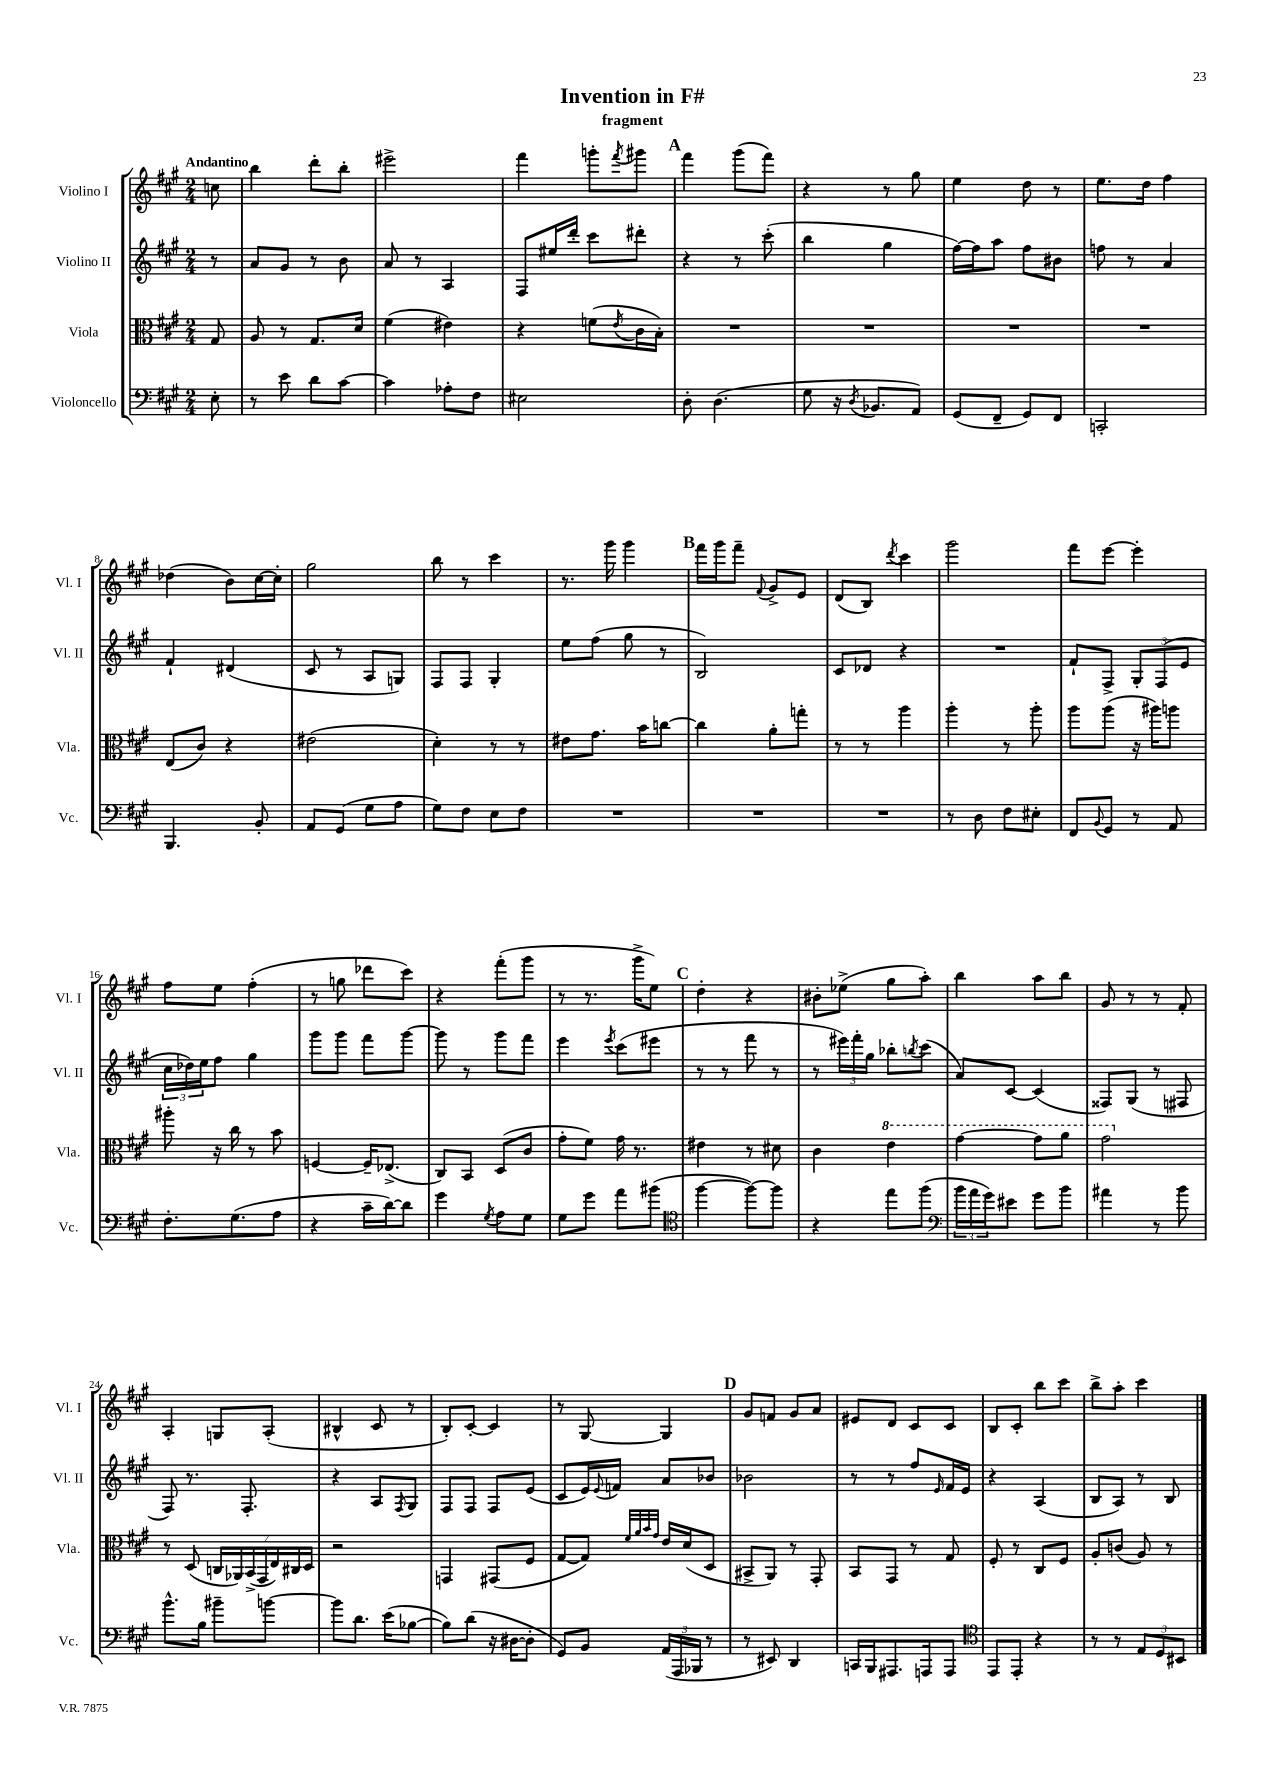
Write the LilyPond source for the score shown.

\header { title = "Invention in F#" subtitle = "fragment" }
<<
\new StaffGroup <<
\new Staff = "s0" \with { instrumentName = "Violino I" shortInstrumentName = "Vl. I" } {
    \clef treble \key a \major \numericTimeSignature \time 2/4 \partial 8 \tempo "Andantino"
    c''8 |
    b''4 d'''8-. b''8-. |
    eis'''2-> |
    fis'''4 g'''8-. \acciaccatura { fis'''8 } gis'''8 |
    \mark \markup { \bold "A" } fis'''4 gis'''8( fis'''8) |
    r4 r8 gis''8 |
    e''4 d''8 r8 |
    e''8. d''16 fis''4 |
    des''4( b'8) cis''16~ cis''16-. |
    gis''2 |
    b''8 r8 cis'''4 |
    r8. gis'''16 gis'''4 |
    \mark \markup { \bold "B" } fis'''16 gis'''16 fis'''8-- \appoggiatura { fis'8 } gis'8-> e'8 |
    d'8( b8) \acciaccatura { d'''8 } cis'''4 |
    gis'''2 |
    fis'''8 e'''8~ e'''4-. |
    fis''8 e''8 fis''4-.( |
    r8 g''8 des'''8 cis'''8) |
    r4 fis'''8-.( gis'''8 |
    r8 r8. gis'''16-> e''8) |
    \mark \markup { \bold "C" } d''4-. r4 |
    bis'8-. ees''8->( gis''8 a''8-.) |
    b''4 a''8 b''8 |
    gis'8 r8 r8 fis'8-. |
    a4-. g8 a8-.( |
    bis4-^ cis'8 r8 |
    b8-.) cis'8~-. cis'4 |
    r8 gis8~ gis4 |
    \mark \markup { \bold "D" } gis'8 f'8 gis'8 a'8 |
    eis'8 d'8 cis'8 cis'8 |
    b8 cis'8-. b''8 cis'''8 |
    b''8-> a''8-. cis'''4 \bar "|." |
}
\new Staff = "s1" \with { instrumentName = "Violino II" shortInstrumentName = "Vl. II" } {
    \clef treble \key a \major \numericTimeSignature \time 2/4 \partial 8
    r8 |
    a'8 gis'8 r8 b'8 |
    a'8 r8 a4 |
    fis8 eis''16 d'''16-. cis'''8 dis'''8-. |
    \mark \markup { \bold "A" } r4 r8 cis'''8-.( |
    b''4 gis''4 |
    fis''16~) fis''16 a''8 fis''8 bis'8 |
    f''8 r8 a'4 |
    fis'4-! dis'4( |
    cis'8 r8 a8 g8) |
    fis8 fis8 gis4-. |
    e''8 fis''8( gis''8 r8 |
    \mark \markup { \bold "B" } b2) |
    cis'8 des'8 r4 |
    R2 |
    fis'8-! fis8-> \tuplet 3/2 { gis8-. fis8( e'8 } |
    \tuplet 3/2 { cis''16 des''16) e''16 } fis''8 gis''4 |
    gis'''8 gis'''8 fis'''8 gis'''8~ |
    gis'''8 r8 gis'''8 fis'''8 |
    e'''4 \acciaccatura { e'''8 } cis'''8( eis'''8 |
    \mark \markup { \bold "C" } r8 r8 fis'''8 r8 |
    r8 \tuplet 3/2 { eis'''16) fis'''16-. gis''16 } bes''8-. \acciaccatura { b''8 } cis'''8( |
    a'8) cis'8~ cis'4( |
    fisis8) gis8( r8 fis8 |
    fis8) r8. fis8.-. |
    r4 a8 \acciaccatura { fis8 } gis8 |
    fis8 fis8 fis8 e'8( |
    cis'8 e'16) \appoggiatura { e'8 } f'16 a'8 bes'8 |
    \mark \markup { \bold "D" } bes'2 |
    r8 r8 fis''8 \grace { e'16 } fis'16 e'16 |
    r4 a4( |
    b8 a8) r8 b8 \bar "|." |
}
\new Staff = "s2" \with { instrumentName = "Viola" shortInstrumentName = "Vla." } {
    \clef alto \key a \major \numericTimeSignature \time 2/4 \partial 8
    gis8 |
    a8 r8 gis8. d'16 |
    fis'4( eis'4) |
    r4 f'8( \acciaccatura { e'8 } cis'16 b16-.) |
    \mark \markup { \bold "A" } R2 |
    R2 |
    R2 |
    R2 |
    e8( cis'8) r4 |
    eis'2( |
    d'4-.) r8 r8 |
    eis'8 gis'8. b'16 c''8~ |
    \mark \markup { \bold "B" } c''4 a'8-. g''8-. |
    r8 r8 a''4 |
    a''4-. r8 a''8-. |
    a''8 a''8( r16 ais''16) a''8 |
    ais''8-. r16 cis''16 r8 b'8 |
    f4~ f16-- ees8.->( |
    cis8) b,8 d8( cis'8 |
    gis'8-. fis'8) gis'16 r8. |
    \mark \markup { \bold "C" } eis'4 r8 dis'8 |
    cis'4 \ottava #1 e''4 |
    gis''4~ gis''8 a''8 |
    gis''2 \ottava #0 |
    r8 d8( \tuplet 7/4 { c16 aes,16) b,16->( gis,16 e16) cis16 d16 } |
    r2 |
    g,4 gis,8( fis8 |
    gis8~ gis8) \grace { fis'32 a'32 b'32 gis'32 } e'16 d'16( d8 |
    \mark \markup { \bold "D" } bis,8-> a,8) r8 gis,8-. |
    b,8 gis,8 r8 gis8 |
    fis8-. r8 cis8 fis8 |
    a8-. c'8( a8) r8 \bar "|." |
}
\new Staff = "s3" \with { instrumentName = "Violoncello" shortInstrumentName = "Vc." } {
    \clef bass \key a \major \numericTimeSignature \time 2/4 \partial 8
    e8-. |
    r8 e'8 d'8 cis'8~ |
    cis'4 aes8-. fis8 |
    eis2 |
    \mark \markup { \bold "A" } d8-. d4.( |
    gis8 r16 \acciaccatura { d8 } bes,8. a,8) |
    gis,8( fis,8-- gis,8) fis,8 |
    c,2-. |
    b,,4. b,8-. |
    a,8 gis,8( gis8 a8 |
    gis8) fis8 e8 fis8 |
    R2 |
    \mark \markup { \bold "B" } R2 |
    R2 |
    r8 d8 fis8 eis8-. |
    fis,8 \appoggiatura { b,8 } gis,8 r8 a,8 |
    fis8.-. gis8.( a8 |
    r4 cis'16-- d'16~) d'8 |
    gis'4 \acciaccatura { gis8 } a8 gis8 |
    gis8 gis'8 a'8 bis'8( |
    \mark \markup { \bold "C" } \clef tenor fis''4~ fis''8~) fis''8 |
    r4 e''8 fis''8( |
    \clef bass \tuplet 3/2 { b'16 a'16 gis'16) } eis'8 gis'8 b'8 |
    ais'4 r8 b'8 |
    b'8.-^ b16 bis'8-- b'8~ |
    b'8 d'8. e'16( bes8~ |
    bes8) d'8( r16 dis16~ dis8-. |
    gis,8) b,8 \tuplet 3/2 { a,16( a,,16 bes,,16 } r8 |
    \mark \markup { \bold "D" } r8 eis,8) d,4 |
    c,16 b,,16 ais,,8. a,,16 a,,8 |
    \clef tenor e,8 e,8-. r4 |
    r8 r8 \tuplet 3/2 { e8 d8 bis,8 } \bar "|." |
}
>>
>>
